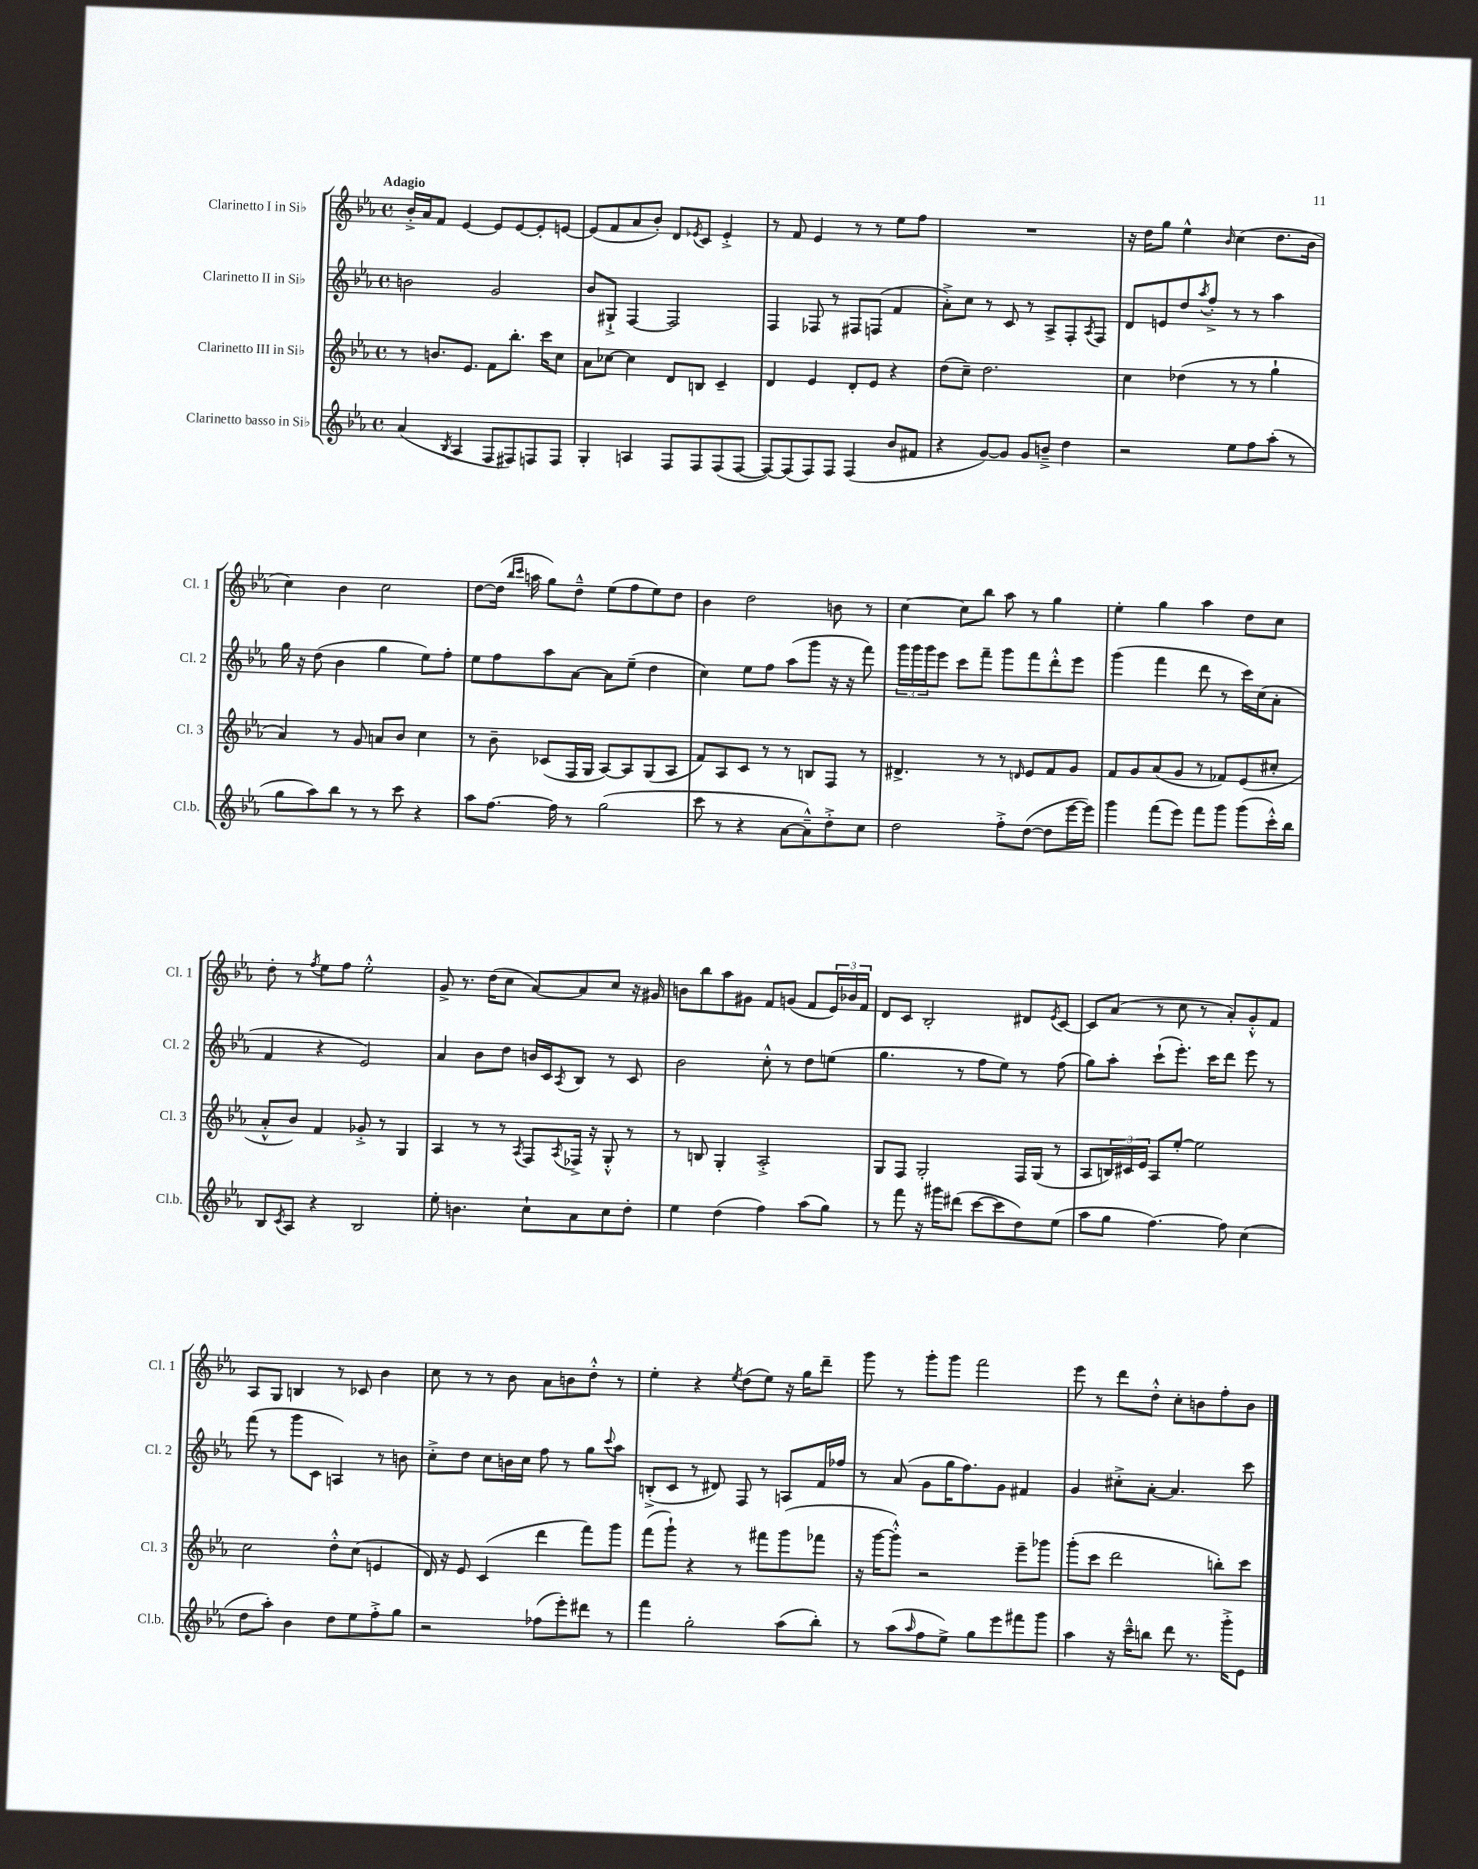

**kern	**kern	**kern	**kern
*part4	*part3	*part2	*part1
*staff4	*staff3	*staff2	*staff1
*I"Clarinetto basso in Si♭	*I"Clarinetto III in Si♭	*I"Clarinetto II in Si♭	*I"Clarinetto I in Si♭
*I'Cl.b.	*I'Cl. 3	*I'Cl. 2	*I'Cl. 1
*clefG2	*clefG2	*clefG2	*clefG2
*k[b-e-a-]	*k[b-e-a-]	*k[b-e-a-]	*k[b-e-a-]
*M4/4	*M4/4	*M4/4	*M4/4
*met(c)	*met(c)	*met(c)	*met(c)
=1	=1	=1	=1
!	!	!	!LO:TX:a:B:t=Adagio
(4a-/	8r	2bn\	16b-'^/LL
.	.	.	16a-/J
.	8.bn/L	.	8f/J
8qB-/	.	.	.
4A-/	.	.	[4e-/
.	8.e-/J	.	.
8F/L	8f\L	2g/	8e-/L]
8F#X/)	8.bb-'\J	.	[8e-/
8Fn/	.	.	8e-'/]
.	16ccc\KL	.	.
8F/J	8cc\J	.	[8en/J
=2	=2	=2	=2
4G'/	8a-\L	8b-/L	(8e/L]
.	[8cc-X\J	8G#X`^/J	8f/
4An/	4cc-\]	[4F/	8a-/
.	.	.	8b-'/J)
8F/L	8d/L	2F/]	8d/L
.	.	.	8qe-X/
8F/	8Bn/J	.	8c/J
(8F/	4c~/	.	4e-'^/
[8F/J	.	.	.
=3	=3	=3	=3
8F/L_)	4d/	4F/	8r
(8F/]	.	.	8f/
8F/)	4e-/	8F-X/	4e-/
8F/J	.	8r	.
(4F/	8d'/L	8F#X/L	8r
.	8e-/J	(8Fn/J	8r
8b-/L	4r	4f/	8ee-\L
8f#X/J	.	.	8ff\J
=4	=4	=4	=4
4r	(8dd\L	8a-'^\L)	1r
.	8cc~\J)	8cc\J	.
[8g/L)	2.dd\	8r	.
8g/J]	.	8c/	.
8g/L	.	8r	.
8bn~^/J	.	8A-^/L	.
4dd\	.	8F'/	.
.	.	8qA-/	.
.	.	8F/J	.
=5	=5	=5	=5
2r	4cc\	8d/L	16r
.	.	.	16dd\KL
.	.	8en/	8gg\J
.	(4dd-X\	8dd/	4ee-^^\
.	.	8qaa-/	.
.	.	8ff'^/J	.
.	.	.	16qqb-/
8ee-\L	8r	8r	(4cc\
8ff\	8r	8r	.
(8aa-'\J	4gg`\	4aa-\	8.dd\L
8r	.	.	.
.	.	.	16b-\Jk
!!LO:LB:g=z
=6	=6	=6	=6
8gg\L	4a-/)	16gg\	4cc\)
.	.	16r	.
8aa-\)	.	(8dd\	.
8bb-\J	8r	4b-\	4b-\
8r	8g/	.	.
8r	8an/L	4gg\	2cc\
8ccc\	8b-/J	.	.
4r	4cc\	8ee-\L)	.
.	.	8ff'\J	.
=7	=7	=7	=7
8aa-\L	8r	8ee-\L	[8dd\L
[8.ff\J	8b-~\	8ff\	(16dd\Jk]
.	.	.	16qqbb-/LL
.	.	.	16qqccc/JJ
.	.	.	16aan\
.	(8c-X/L	8aa-\	8gg\L)
16ff\]	.	.	.
8r	16F/L	[8a-\J	8dd~^^\J
.	16G/JJ	.	.
(2gg\	[8A-/L)	8a-\L]	(8ee-\L
.	8A-/]	(8ee-~\J	8ff\
.	(8G/	4dd\	8ee-\)
.	8A-/J	.	8dd\J
=8	=8	=8	=8
8ccc\	8f/L)	4cc\)	4b-\
8r	8A-/	.	.
4r	8c/J	8ee-\L	2dd\
.	8r	8ff\J	.
[8a-\L	8r	(8aa-\L	.
8a-~^^\])	8Bn/L	8ggg\J	.
8dd'^\	8F/J	16r	8bn\
.	.	16r	.
8cc\J	8r	8fff\)	8r
=9	=9	=9	=9
2dd\	4.d#X^/	24ggg\LL	[4cc\
.	.	24ggg\	.
.	.	24ggg\J	.
.	.	8eee-\J	.
.	.	8ccc\L	8cc\L]
.	8r	8fff~\J	8bb-\J
8ff'^\L	8r	8ggg\L	8aa-\
.	16qqdn/	.	.
([8dd\J	8e-/L	8fff\	8r
8dd\L]	8f/	8ddd'^^\	4gg\
[16eee-\L	8g/J	8eee-\J	.
16eee-\JJ])	.	.	.
=10	=10	=10	=10
4ggg\	8f/L	(4ggg\	4ee-'\
.	8g/	.	.
(8fff\L	(8a-/	4fff\	4gg\
8eee-\J)	8g/J	.	.
8fff\L	8r	8ddd\	4aa-\
8ggg\J	8f-X/L)	8r	.
(8ggg\L	(8e-/	16ccc\LL)	8dd\L
.	.	(16cc\J	.
16ccc'^^\L)	8cc#X'/J	8a-'\J	8cc\J
16bb-\JJ	.	.	.
!!LO:LB:g=z
=11	=11	=11	=11
8B-/L	8a-'^^/L	4f/	8dd'\
8qc/	.	.	.
8A-/J	8b-/J)	.	8r
.	.	.	8qff/
4r	4f/	4r	8ee-\L
.	.	.	8ff\J
2B-/	8g-X'^/	2e-/)	2ee-'^^\
.	8r	.	.
.	4G/	.	.
=12	=12	=12	=12
8ee-'\	4A-/	4a-/	8g^/
4.bn\	.	.	8.r
.	8r	8b-\L	.
.	.	.	(16dd\KL
.	8r	8dd\J	8cc\J
.	8qA-/	.	.
8cc`\L	8F/L	16bn/LL	[8a-/L)
.	.	16c/J	.
.	8qA-/	8qA-/	.
8a-\	16F-X^/Jk	8B-/J	8a-/]
.	16r	.	.
8cc\	8G'^^/	8r	8cc/J
8dd'\J	8r	8c/	16r
.	.	.	16g#X/
=13	=13	=13	=13
4ee-\	8r	2b-\	8bn\L
.	8Bn/	.	8bb-\
(4dd\	4G'/	.	8aa-\
.	.	.	8g#X\J
4ff\)	2A-'^/	8cc'^^\	8f/L
.	.	8r	(8gn/J
(8aa-\L	.	8dd\L	8f/L
8gg\J)	.	(8een\J	24e-/L)
.	.	.	24b-X/
.	.	.	24f/JJ
=14	=14	=14	=14
8r	8G/L	4.gg\	8d/L
8fff\	8F/J	.	8c/J
16r	2G'/	.	2B-'/
16ggg#X\KL	.	.	.
(8ddd#X\J	.	8r	.
[8ccc\L	.	8ff\L	.
8ccc\]	.	8ee-\J)	.
8dd\)	16F/LL	8r	8d#X/L
.	(16G/JJ	.	.
.	.	.	8qe-/
(8ee-\J	8r	(8ff\	[8c/J
=15	=15	=15	=15
8aa-\L	8A-/L	8gg\L)	8c/L]
8gg\J	24Bn/L)	8aa-'\J	(8a-/J
.	24c#X/	.	.
.	24e-/JJ	.	.
[4.ff\)	8A-/L	(8ccc`\L	8r
.	[8ee-'/J	8.eee-'\J)	8cc\
.	2ee-\]	.	8r
.	.	16ccc\KL	.
8ff\]	.	8ddd\J	8a-'/L)
(4cc\	.	8eee-\	8g'^^/
.	.	8r	8f/J
!!LO:LB:g=z
=16	=16	=16	=16
8dd\L	2cc\	(8fff\	8A-/L
8aa-'\J)	.	8r	8G/J
4b-\	.	8ggg\L	4Bn/
.	.	8c\J	.
8dd\L	8dd'^^\L	4An/)	8r
8ee-\	(8cc\J	.	8c-X/
8ff'^\	4en/	8r	4b-\
8gg\J	.	8bn\	.
=17	=17	=17	=17
2r	16d/)	8cc'^\L	8cc\
.	16r	.	.
.	8e-/	8dd\J	8r
.	(4c/	8cc\L	8r
.	.	16bn\L	8b-\
.	.	16cc\JJ	.
(8ff-X\L	4ddd\	8ff\	8a-\L
8eee-'\)	.	8r	8bn\
8ddd#X\J	8fff\L)	8gg\L	8dd'^^\J
.	.	8qqccc/	.
8r	8ggg\J	8aa-\J	8r
=18	=18	=18	=18
4fff\	(8fff\L	(8Bn'^/L	4ee-'\
.	8ggg`\J)	8c/J	.
2gg'\	4r	8r	4r
.	.	8d#X/)	.
.	.	.	8qee-/
.	8r	8F/	(8dd\L
.	8fff#X\L	8r	8ee-\J)
(8aa-\L	(8ggg\	8An/L	16r
.	.	.	16gg\KL
8bb-'\J)	8fff-X\J	16f/L	8ddd~\J
.	.	16ff-X/JJ	.
=19	=19	=19	=19
8r	16r	8r	8ggg\
.	[16ggg\KL	.	.
(8aa-\L	8ggg'^^\J])	(8a-/	8r
16qqaa-/	.	.	.
8ff\	2r	8g\L	8ggg'\L
8ee-^\J)	.	16gg\K	8ggg\J
.	.	8.ff\)	.
8gg\L	.	.	2fff\
8eee-\	.	8g\J	.
8fff#X\	8eee-~\L	4f#X/	.
8ggg\J	8ggg-X\J	.	.
=20	=20	=20	=20
4aa-\	(8ggg'\L	4g/	8eee-\
.	8ccc\J	.	8r
16r	2ddd\	8cc#X'^\L	8ddd\L
16ccc~^^\KL	.	.	.
8bbn\J	.	[8a-'\J	8dd'^^\J
8ddd\	.	4.a-/]	8cc'\L
8.r	.	.	8bn\
.	8bbn'\L)	.	8ff'\
16ggg'^\KL	.	.	.
8e-\J	8ccc\J	8ccc\	8b\J
==	==	==	==
*-	*-	*-	*-
